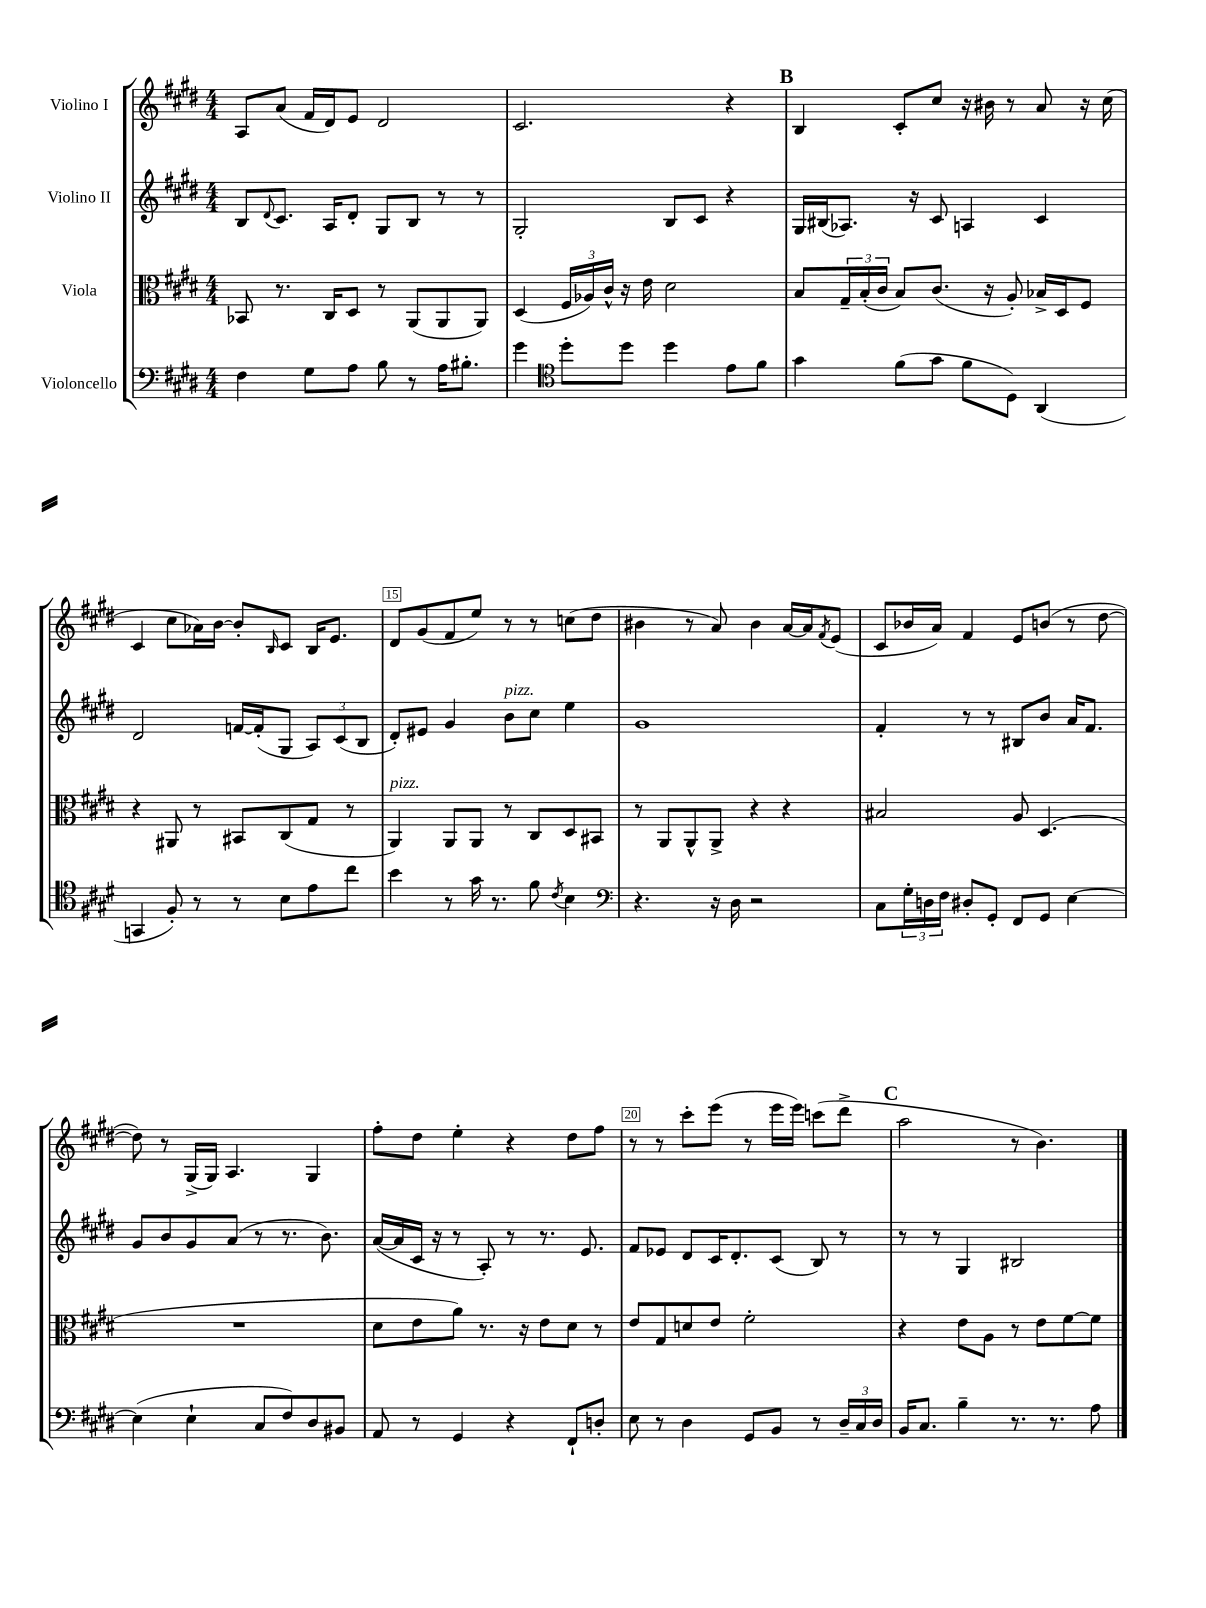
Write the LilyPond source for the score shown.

<<
\new StaffGroup <<
\new Staff = "s0" \with { instrumentName = "Violino I" } {
    \clef treble \key e \major \numericTimeSignature \time 4/4
    a8 a'8( fis'16 dis'16) e'8 dis'2 |
    cis'2. r4 |
    \mark \markup { \bold "B" } b4 cis'8-. cis''8 r16 bis'16 r8 a'8 r16 cis''16( |
    cis'4 cis''8 aes'16) b'16~ b'8-. \grace { b16 } cis'8 b16 e'8. |
    dis'8 gis'8( fis'8 e''8) r8 r8 c''8( dis''8 |
    bis'4 r8 a'8) bis'4 a'16~ a'16 \acciaccatura { fis'8 } e'8( |
    cis'8 bes'16 a'16) fis'4 e'8 b'8( r8 dis''8~ |
    dis''8) r8 gis16->( gis16) a4. gis4 |
    fis''8-. dis''8 e''4-. r4 dis''8 fis''8 |
    r8 r8 cis'''8-. e'''8( r8 e'''16 e'''16) c'''8( dis'''8-> |
    \mark \markup { \bold "C" } a''2 r8 b'4.) \bar "|." |
}
\new Staff = "s1" \with { instrumentName = "Violino II" } {
    \clef treble \key e \major \numericTimeSignature \time 4/4
    b8 \appoggiatura { dis'8 } cis'8. a16 dis'8-. gis8 b8 r8 r8 |
    gis2-. b8 cis'8 r4 |
    \mark \markup { \bold "B" } gis16 bis16( aes8.) r16 cis'8 a4 cis'4 |
    dis'2 f'16~ f'16-.( gis8 \tuplet 3/2 { a8) cis'8( b8 } |
    dis'8-.) eis'8 gis'4 b'8^\markup { \italic "pizz." } cis''8 e''4 |
    gis'1 |
    fis'4-. r8 r8 bis8 b'8 a'16 fis'8. |
    gis'8 b'8 gis'8 a'8( r8 r8. b'8.) |
    a'16~( a'16 cis'16 r16 r8 a8-.) r8 r8. e'8. |
    fis'8 ees'8 dis'8 cis'16 dis'8.-. cis'8( b8) r8 |
    \mark \markup { \bold "C" } r8 r8 gis4 bis2 \bar "|." |
}
\new Staff = "s2" \with { instrumentName = "Viola" } {
    \clef alto \key e \major \numericTimeSignature \time 4/4
    bes,8 r8. cis16 dis8 r8 a,8( a,8 a,8) |
    dis4( \tuplet 3/2 { fis16 aes16) cis'16-^ } r16 e'16 dis'2 |
    \mark \markup { \bold "B" } b8 \tuplet 3/2 { gis16-- b16-.( cis'16 } b8) cis'8.( r16 a8-.) bes16-> dis16 fis8 |
    r4 ais,8 r8 bis,8 cis8( gis8 r8 |
    a,4^\markup { \italic "pizz." }) a,8 a,8 r8 cis8 dis8 bis,8 |
    r8 a,8 a,8-^ a,8-> r4 r4 |
    bis2 a8 dis4.( |
    R1 |
    dis'8 e'8 a'8) r8. r16 e'8 dis'8 r8 |
    e'8 gis8 d'8 e'8 fis'2-. |
    \mark \markup { \bold "C" } r4 e'8 a8 r8 e'8 fis'8~ fis'8 \bar "|." |
}
\new Staff = "s3" \with { instrumentName = "Violoncello" } {
    \clef bass \key e \major \numericTimeSignature \time 4/4
    fis4 gis8 a8 b8 r8 a16 bis8.-. |
    gis'4 \clef tenor dis''8-. dis''8 dis''4 e'8 fis'8 |
    \mark \markup { \bold "B" } gis'4 fis'8( gis'8 fis'8 dis8) a,4( |
    g,4 fis8-.) r8 r8 b8 e'8 cis''8 |
    b'4 r8 gis'16 r8. fis'8 \acciaccatura { cis'8 } b4 |
    \clef bass r4. r16 dis16 r2 |
    cis8 \tuplet 3/2 { gis16-. d16 fis16 } dis8-. gis,8-. fis,8 gis,8 e4~ |
    e4( e4-! cis8 fis8) dis8 bis,8 |
    a,8 r8 gis,4 r4 fis,8-! d8-. |
    e8 r8 dis4 gis,8 b,8 r8 \tuplet 3/2 { dis16-- cis16 dis16 } |
    \mark \markup { \bold "C" } b,16 cis8. b4-- r8. r8. a8 \bar "|." |
}
>>
>>
\layout { \context { \Score currentBarNumber = #11 \override BarNumber.break-visibility = ##(#f #t #t) barNumberVisibility = #(every-nth-bar-number-visible 5) \override BarNumber.stencil = #(make-stencil-boxer 0.1 0.3 ly:text-interface::print) } }
